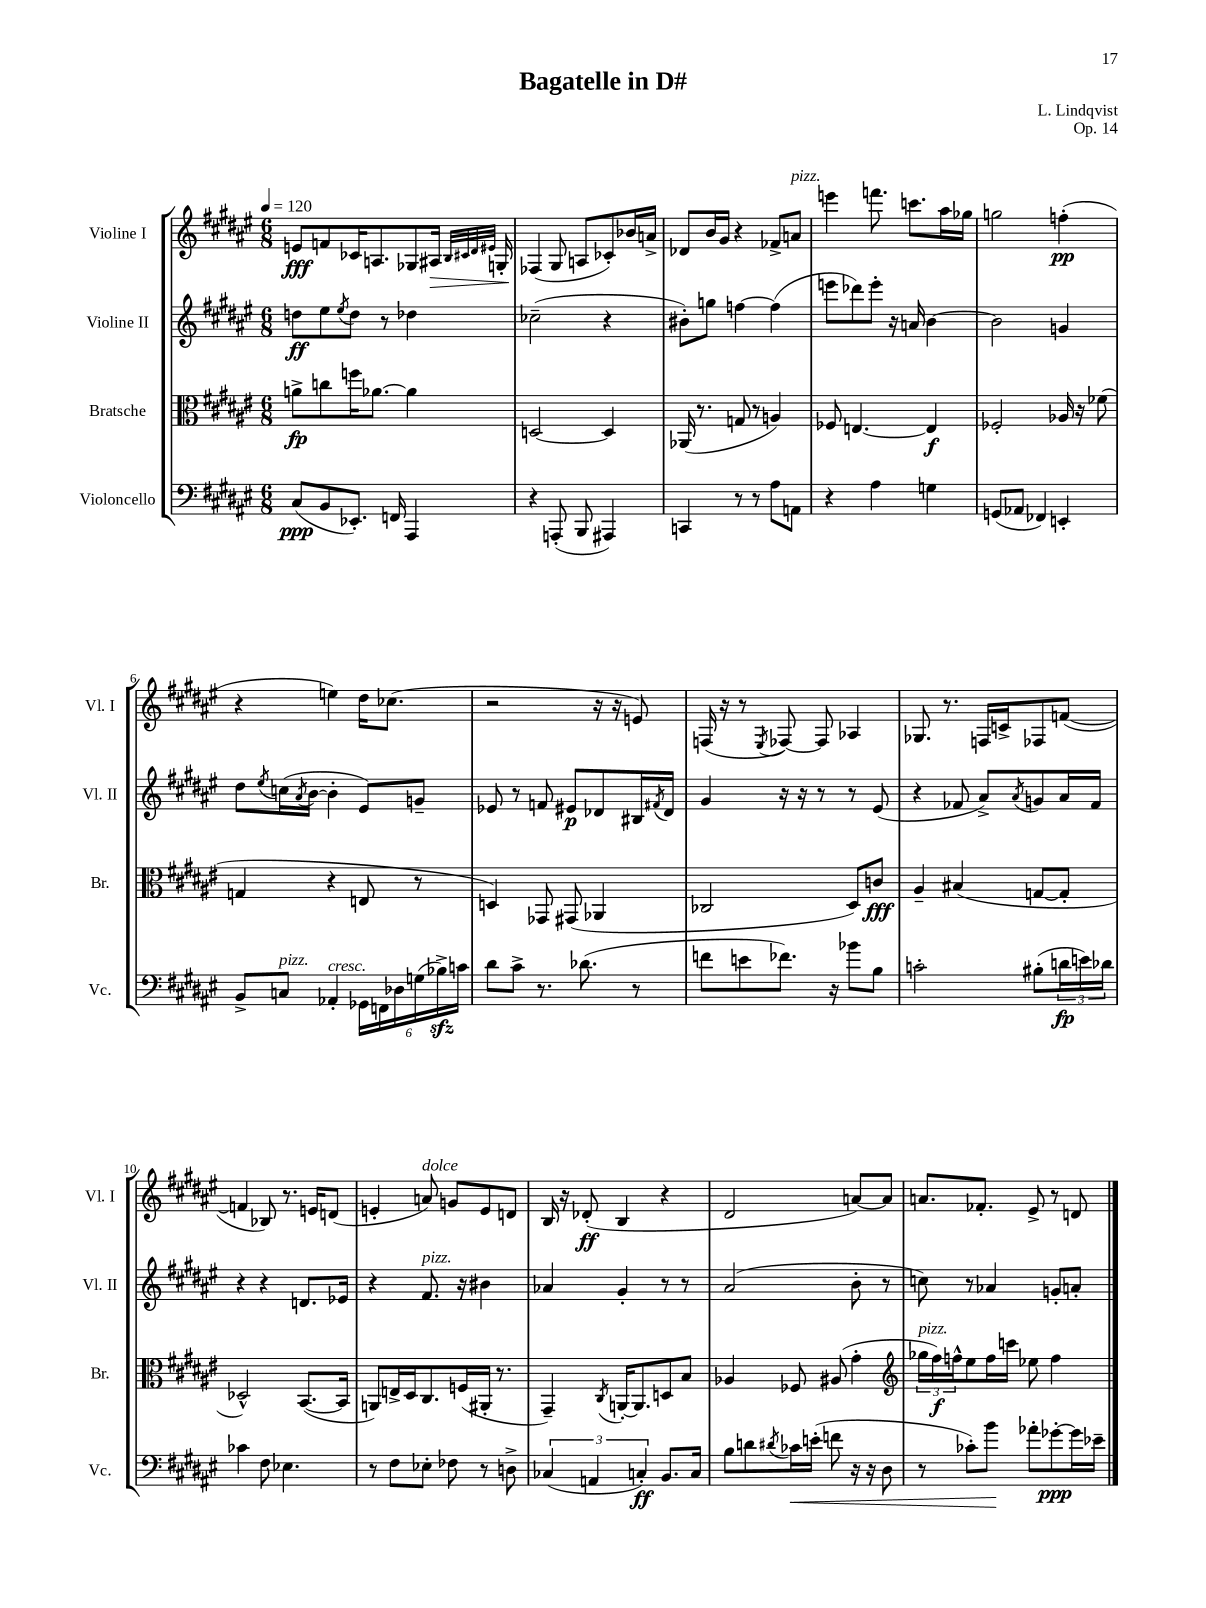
\header { title = "Bagatelle in D#" composer = "L. Lindqvist" opus = "Op. 14" }
<<
\new StaffGroup <<
\new Staff = "s0" \with { instrumentName = "Violine I" shortInstrumentName = "Vl. I" } {
    \clef treble \key fis \major \numericTimeSignature \time 6/8 \tempo 4 = 120
    e'8\fff f'8 ces'16 a8. ges8 ais16\> \grace { b32 cis'32 dis'32 eis'32 } g16-. |
    fes4\!( gis8 a8 ces'8-.) bes'16 a'16-> |
    des'8 b'16 gis'16 r4 fes'8-> a'8^\markup { \italic "pizz." } |
    e'''4 f'''8. c'''8. ais''16 ges''16 |
    g''2 f''4-.\pp( |
    r4 e''4) dis''16 ces''8.( |
    r2 r16 r16 e'8) |
    f16( r16 r8 \acciaccatura { eis8 } fes8~) fes8 aes4 |
    ges8. r8. f16 c'16-> fes8 f'8~( |
    f'4 bes8) r8. e'16 d'8( |
    e'4-. a'8^\markup { \italic "dolce" }) g'8 e'8 d'8 |
    b16 r16 des'8-.\ff( b4 r4 |
    dis'2 a'8~) a'8 |
    a'8. fes'8.-. eis'8-> r8 d'8 \bar "|." |
}
\new Staff = "s1" \with { instrumentName = "Violine II" shortInstrumentName = "Vl. II" } {
    \clef treble \key fis \major \numericTimeSignature \time 6/8
    d''8\ff eis''8 \acciaccatura { eis''8 } d''8 r8 des''4 |
    ces''2--( r4 |
    bis'8-.) g''8 f''4~ f''4( |
    e'''8 des'''8) e'''8-. r16 a'16 b'4~ |
    b'2 g'4 |
    dis''8 \acciaccatura { eis''8 } c''16( \acciaccatura { ais'8 } b'16~ b'4-. eis'8) g'8-- |
    ees'8 r8 f'8 eis'8\p des'8 bis16 \acciaccatura { fis'8 } des'16 |
    gis'4 r16 r16 r8 r8 eis'8( |
    r4 fes'8 ais'8->) \acciaccatura { ais'8 } g'8 ais'16 fes'16 |
    r4 r4 d'8. ees'16 |
    r4 fis'8.^\markup { \italic "pizz." } r16 bis'4 |
    aes'4 gis'4-. r8 r8 |
    ais'2( b'8-. r8 |
    c''8) r8 aes'4 g'8-. a'8-. \bar "|." |
}
\new Staff = "s2" \with { instrumentName = "Bratsche" shortInstrumentName = "Br." } {
    \clef alto \key fis \major \numericTimeSignature \time 6/8
    a'8->\fp c''8 f''16 aes'8.~ aes'4 |
    d2~ d4 |
    aes,16( r8. g8 r8 a4) |
    fes8 e4.~ e4\f |
    fes2-. aes16 r16 fes'8( |
    g4 r4 e8 r8 |
    d4) ges,8 gis,8( aes,4 |
    ces2 dis8) c'8\fff |
    ais4-- bis4( g8~ g8-. |
    des2-^) b,8.~( b,16 |
    a,8) e16-> dis16 cis8. f16( ais,16-. r8. |
    gis,4--) \acciaccatura { cis8 } a,16~-. a,8. d8 b8 |
    aes4 fes8 ais8( gis'4-. |
    \clef treble \tuplet 3/2 { ges''16^\markup { \italic "pizz." } fis''16\f) f''16-^ } eis''8 f''16 c'''16 ees''8 f''4 \bar "|." |
}
\new Staff = "s3" \with { instrumentName = "Violoncello" shortInstrumentName = "Vc." } {
    \clef bass \key fis \major \numericTimeSignature \time 6/8
    cis8\ppp( b,8 ees,8.-.) f,16 ais,,4 |
    r4 a,,8-.( b,,8 ais,,4) |
    c,4 r8 r8 ais8 a,8 |
    r4 ais4 g4 |
    g,8( aes,8 fes,4) e,4-. |
    b,8-> c8^\markup { \italic "pizz." } aes,4-.^\markup { \italic "cresc." } \tuplet 6/4 { ges,16 f,16 des16 g16( bes16->\sfz) c'16 } |
    dis'8 cis'8-> r8. des'8.( r8 |
    f'8 e'8 fes'8.) r16 bes'8 b8 |
    c'2-. bis8-.( \tuplet 3/2 { d'16\fp e'16) des'16 } |
    ces'4 fis8 ees4. |
    r8 fis8 ees8-. fes8 r8 d8-> |
    \tuplet 3/2 { ces4( a,4 c4-.\ff) } b,8. c16 |
    b8 d'8 \acciaccatura { dis'8 } ces'16\< e'16-.( f'8 r16 r16 dis8 |
    r8 ces'8-.) b'8\! aes'8-. ges'8~-.\ppp ges'16 ees'16-- \bar "|." |
}
>>
>>
